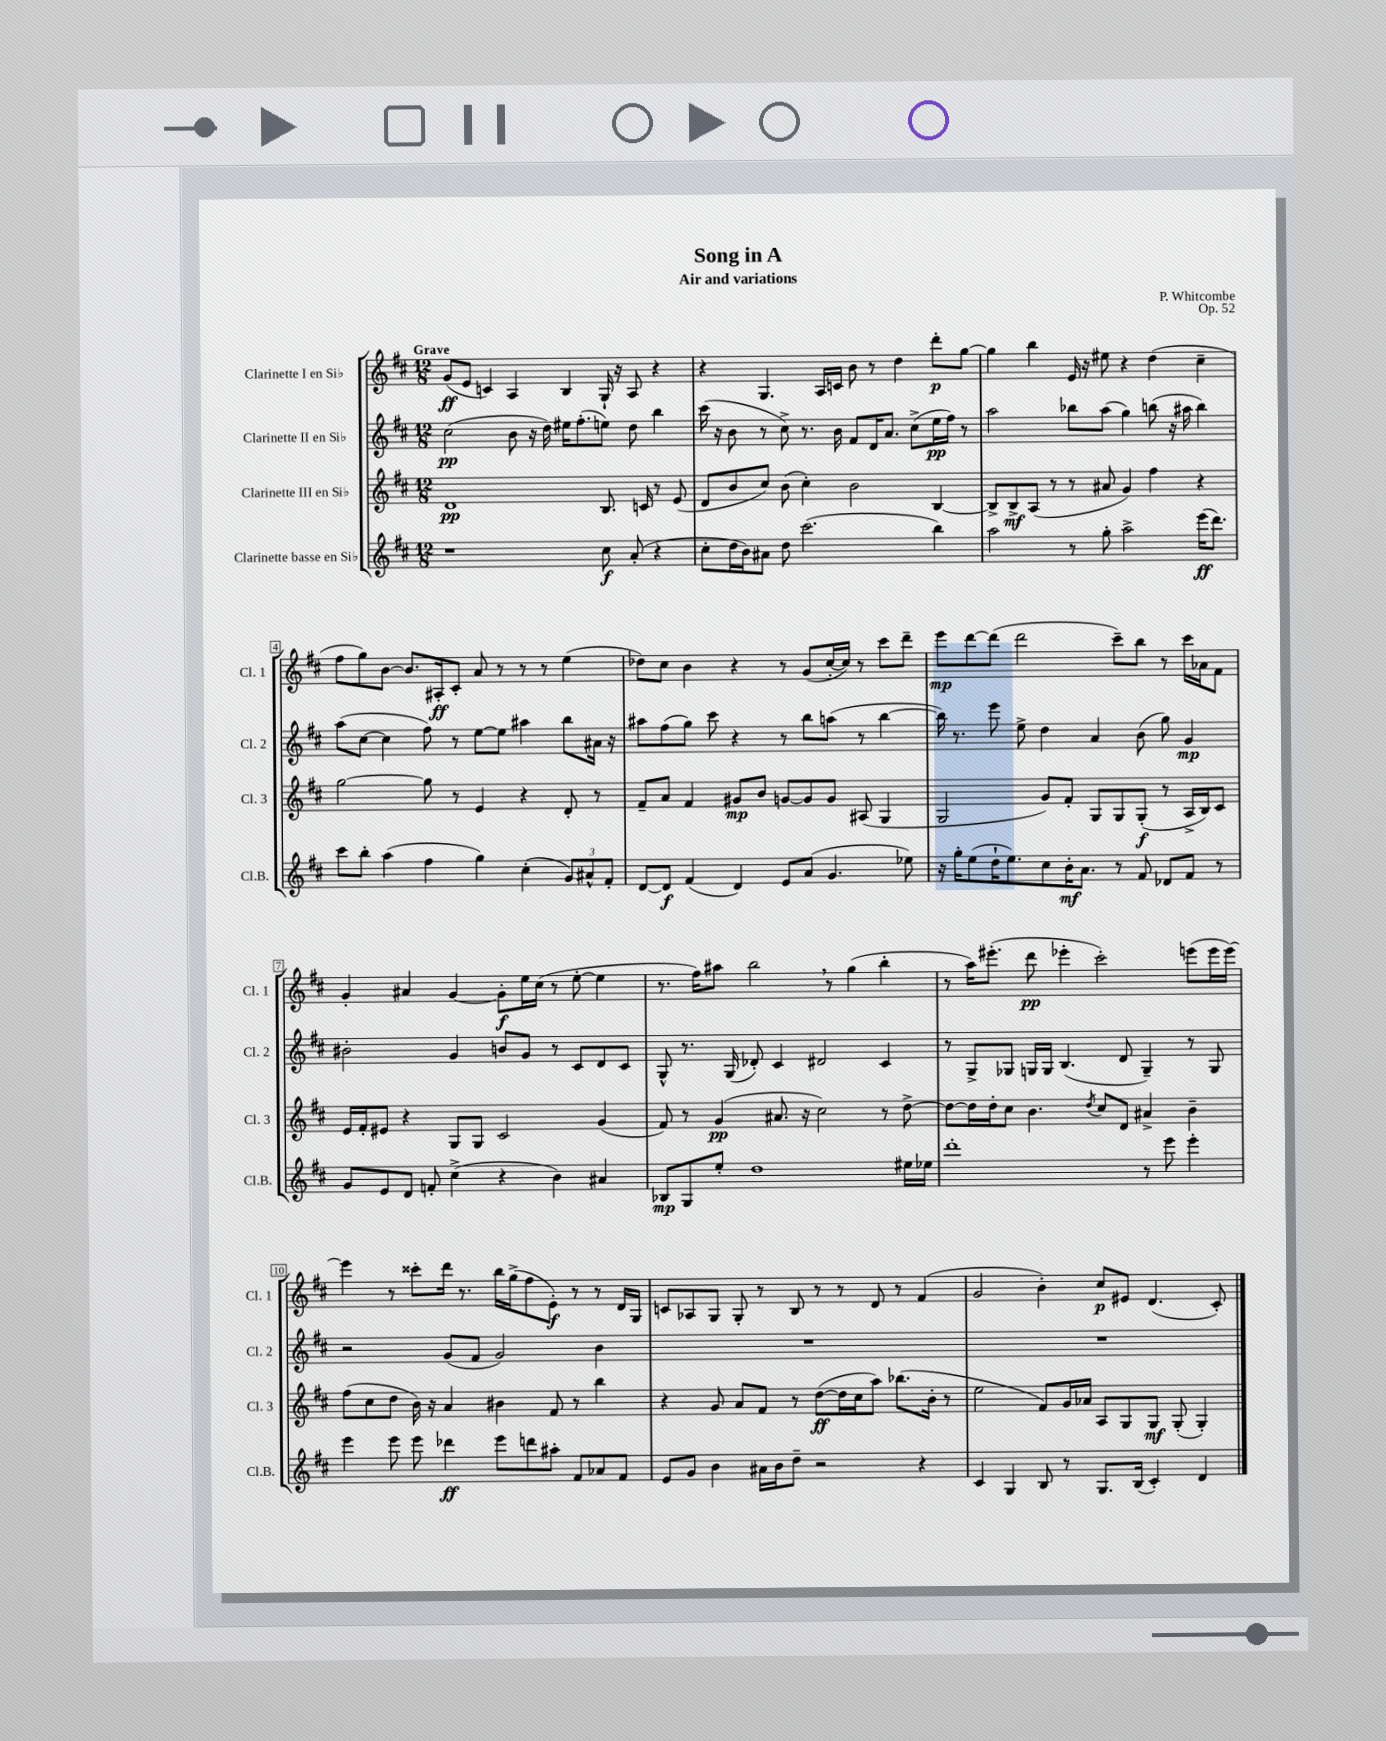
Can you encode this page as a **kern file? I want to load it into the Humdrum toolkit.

**kern	**dynam	**kern	**dynam	**kern	**dynam	**kern	**dynam
*part4	*part4	*part3	*part3	*part2	*part2	*part1	*part1
*staff4	*staff4	*staff3	*staff3	*staff2	*staff2	*staff1	*staff1
*I"Clarinette basse en Si♭	*	*I"Clarinette III en Si♭	*	*I"Clarinette II en Si♭	*	*I"Clarinette I en Si♭	*
*I'Cl.B.	*	*I'Cl. 3	*	*I'Cl. 2	*	*I'Cl. 1	*
*clefG2	*	*clefG2	*	*clefG2	*	*clefG2	*
*k[f#c#]	*	*k[f#c#]	*	*k[f#c#]	*	*k[f#c#]	*
*M12/8	*	*M12/8	*	*M12/8	*	*M12/8	*
=1	=1	=1	=1	=1	=1	=1	=1
!	!	!	!	!	!	!LO:TX:a:B:t=Grave	!
1r	.	1d	pp	(2cc#\	pp	(8g/L	ff
.	.	.	.	.	.	8e/J	.
.	.	.	.	.	.	4cn/)	.
.	.	.	.	8b\	.	4A/	.
.	.	.	.	16r	.	.	.
.	.	.	.	16dd\)	.	.	.
.	.	.	.	16ee#X\KL	.	4B/	.
.	.	.	.	(8.ff#'\	.	.	.
8cc#\	f	8.B/	.	8een\J)	.	16G`/	.
.	.	.	.	.	.	16r	.
(8a'/	.	.	.	8dd\	.	8A/	.
.	.	16cn/	.	.	.	.	.
4r	.	8r	.	4bb\	.	4r	.
.	.	(8e/	.	.	.	.	.
=2	=2	=2	=2	=2	=2	=2	=2
8cc#'\L	.	8d/L	.	(16ccc#\	.	4r	.
.	.	.	.	16r	.	.	.
16dd\L	.	8b/	.	8b\	.	.	.
16b\J)	.	.	.	.	.	.	.
8a#X\J	.	8cc#/J)	.	8r	.	4.G/	.
8dd\	.	(8b\	.	8cc#^\)	.	.	.
(2.ccc#\	.	4cc#'\)	.	8.r	.	.	.
.	.	.	.	.	.	16A/LL	.
.	.	.	.	16b\	.	16cn/JJ	.
.	.	2b\	.	8f#/L	.	8b\	.
.	.	.	.	16d/K	.	8r	.
.	.	.	.	8.a/J	.	.	.
.	.	.	.	.	.	4dd\	.
.	.	.	.	(8cc#^\L	.	.	.
4bb\)	.	[4B/	.	16ee\L	pp	8ddd'\L	p
.	.	.	.	16ff#\JJ)	.	.	.
.	.	.	.	8r	.	[8gg\J	.
=3	=3	=3	=3	=3	=3	=3	=3
2aa\	.	8B^/L]	.	2aa\	.	4gg\]	.
.	.	8B^/	mf	.	.	.	.
.	.	(8A/J	.	.	.	4bb\	.
.	.	8r	.	.	.	.	.
8r	.	8r	.	8bb-X\L	.	16e/	.
.	.	.	.	.	.	16r	.
8gg'\	.	8a#X/	.	(8aa\J	.	8ee#X\	.
2aa^\	.	4g/)	.	4gg\)	.	4r	.
.	.	4ff#\	.	(8bbn\	.	(4dd\	.
.	.	.	.	16r	.	.	.
.	.	.	.	16aa#X\	.	.	.
(16eee\KL	ff	4r	.	4bb\)	.	4cc#~\	.
8.ddd\J)	.	.	.	.	.	.	.
!!LO:LB:g=z
=4	=4	=4	=4	=4	=4	=4	=4
8ccc#\L	.	[2gg\	.	(8aa\L	.	8ff#\L	.
8bb'\J	.	.	.	[8cc#\J	.	8gg\)	.
(4aa\	.	.	.	4cc#\]	.	[8b\J	.
.	.	.	.	.	.	8.b/L]	.
4ff#\	.	8gg\]	.	8ff#\)	.	.	.
.	.	.	.	.	.	16A#X'/k	ff
.	.	8r	.	8r	.	8c#'/J	.
4gg\)	.	4e/	.	[8ee\L	.	8a/	.
.	.	.	.	8ee\J]	.	8r	.
(4cc#'\	.	4r	.	4aa#X\	.	8r	.
.	.	.	.	.	.	8r	.
12g/L)	.	8d'/	.	8bb\L	.	(4ee\	.
12a#X^^/	.	.	.	.	.	.	.
.	.	8r	.	16a#X\Jk	.	.	.
12f#'/J	.	.	.	.	.	.	.
.	.	.	.	16r	.	.	.
=5	=5	=5	=5	=5	=5	=5	=5
[8d/L	.	8f#~/L	.	8aa#X\L	.	8dd-X\L)	.
8d/J]	f	8a/J	.	(8ff#\	.	8cc#\J	.
(4f#/	.	4f#/	.	8gg\J)	.	4b\	.
.	.	.	.	8ccc#\	.	.	.
4d/)	.	8g#X/L	mp	4r	.	4r	.
.	.	8b/J	.	.	.	.	.
8e/L	.	[8gn/L	.	8r	.	8r	.
(8a/J	.	8g/]	.	8bb\L	.	(8g/L	.
4.g/	.	8g/J	.	(8aan\J	.	[16cc#'/L	.
.	.	.	.	.	.	16cc#/JJ])	.
.	.	(8A#X/	.	8r	.	8r	.
.	.	4G/	.	[4bb\	.	8ccc#\L	.
8ee-X\)	.	.	.	.	.	8ddd~\J	.
=6	=6	=6	=6	=6	=6	=6	=6
16r	.	2G/	.	16bb\])	.	8eee\L	mp
16gg'\KL	.	.	.	8.r	.	.	.
(8ee\	.	.	.	.	.	[8ddd\	.
16dd`\K	.	.	.	8eee\	.	(8ddd\J]	.
8.ee\)	.	.	.	.	.	.	.
.	.	.	.	8ee^\	.	2ddd\	.
8cc#\	.	8g/L)	.	4dd\	.	.	.
16b'\K	mf	8f#'/J	.	.	.	.	.
8.a\J	.	.	.	.	.	.	.
.	.	8G/L	.	4a/	.	.	.
8r	.	8G/	.	.	.	8ccc#~\L)	.
8f#/	.	(8G'/J	f	(8b\	.	8bb\J	.
8d-X/L	.	8r	.	8gg\)	.	8r	.
8f#/J	.	16A^/LL	.	4g/	mp	16ccc#\LL	.
.	.	16B/J)	.	.	.	16a-X\J	.
8r	.	8c#/J	.	.	.	8f#\J	.
!!LO:LB:g=z
=7	=7	=7	=7	=7	=7	=7	=7
8g/L	.	16e/LL	.	2b#X'\	.	4g'/	.
.	.	16f#'/J	.	.	.	.	.
8e/	.	8e#X/J	.	.	.	.	.
8d/J	.	4r	.	.	.	4a#X/	.
8fn'/	.	.	.	.	.	.	.
(4cc#^\	.	8G/L	.	4g/	.	[4g/	.
.	.	8G/J	.	.	.	.	.
4r	.	2c#/	.	8bn/L	.	8g'\L]	f
.	.	.	.	8g/J	.	16ee\L	.
.	.	.	.	.	.	(16cc#\JJ	.
4b\)	.	.	.	8r	.	8r	.
.	.	.	.	8c#/L	.	[8ee'\	.
4a#X/	.	(4g/	.	8d/	.	4ee\]	.
.	.	.	.	8c#/J	.	.	.
=8	=8	=8	=8	=8	=8	=8	=8
8B-X/L	mp	8f#/)	.	8G^^/	.	8.r	.
8G/	.	8r	.	8.r	.	.	.
.	.	.	.	.	.	16ff#\KL)	.
8ee'/J	.	(4g/	pp	.	.	8aa#X\J	.
.	.	.	.	(16G/	.	.	.
1dd	.	.	.	8d-X'/)	.	2bb,\	.
.	.	8.a#X/	.	4c#/	.	.	.
.	.	16r	.	.	.	.	.
.	.	2cc#\)	.	2d#X/	.	.	.
.	.	.	.	.	.	8r	.
.	.	.	.	.	.	(4gg\	.
.	.	8r	.	4c#/	.	4bb'\	.
16ee#X\LL	.	[8dd^\	.	.	.	.	.
16ee-X\JJ	.	.	.	.	.	.	.
=9	=9	=9	=9	=9	=9	=9	=9
1ddd'	.	8dd\L_	.	8r	.	8r	.
.	.	16dd\L]	.	8G^/L	.	16aa\KL)	.
.	.	16dd'\J	.	.	.	(8.eee#X'\J	.
.	.	8cc#\J	.	8G-X/J	.	.	.
.	.	4.b\	.	16Gn/LL	.	8ddd\	pp
.	.	.	.	16G/JJ	.	.	.
.	.	.	.	(4.B/	.	4eee-X'\	.
.	.	8qdd/	.	.	.	.	.
.	.	8cc#/L	.	.	.	2ccc#'\)	.
.	.	8d/J	.	8d/	.	.	.
8r	.	4a#X^/	.	4G~/)	.	.	.
8eee\	.	.	.	.	.	.	.
4eee'\	.	4b~\	.	8r	.	(8eeen\L	.
.	.	.	.	8G/	.	16eee\L	.
.	.	.	.	.	.	[16eee\JJ)	.
!!LO:LB:g=z
=10	=10	=10	=10	=10	=10	=10	=10
4eee\	.	(8ff#\L	.	2r	.	4eee\]	.
.	.	8cc#\	.	.	.	.	.
8eee\	.	8dd\J	.	.	.	8r	.
8eee\	.	16b\)	.	.	.	8ccc##X'\L	.
.	.	16r	.	.	.	.	.
4ddd-X\	ff	4a/	.	(8g/L	.	16ddd\Jk	.
.	.	.	.	.	.	8.r	.
.	.	.	.	8f#/J	.	.	.
8eee\L	.	4b#X\	.	2g/)	.	16bb\LL	.
.	.	.	.	.	.	(16gg^\J	.
8dddn\	.	.	.	.	.	8ff#\	.
8aa#X'\J	.	8f#/	.	.	.	8e'\J)	f
8f#/L	.	8r	.	.	.	8r	.
8a-X/	.	4bb\	.	4b\	.	8r	.
8f#/J	.	.	.	.	.	16d/LL	.
.	.	.	.	.	.	16G/JJ	.
=11	=11	=11	=11	=11	=11	=11	=11
8e/L	.	4r	.	1.r	.	8cn/L	.
8g/J	.	.	.	.	.	8A-X/	.
4b\	.	8g/	.	.	.	8G/J	.
.	.	8a/L	.	.	.	8G'/	.
16a#X\LL	.	8f#/J	.	.	.	8r	.
16b\J	.	.	.	.	.	.	.
8dd~\J	.	8r	.	.	.	8B/	.
2r	.	([8dd\L	ff	.	.	8r	.
.	.	16dd\L]	.	.	.	8r	.
.	.	16cc#\J	.	.	.	.	.
.	.	8aa\J)	.	.	.	8d/	.
.	.	(8.bb-X\L	.	.	.	8r	.
4r	.	.	.	.	.	(4f#/	.
.	.	16b'\Jk	.	.	.	.	.
.	.	8r	.	.	.	.	.
=12	=12	=12	=12	=12	=12	=12	=12
4c#/	.	2ee\	.	1.r	.	2g/	.
4G/	.	.	.	.	.	.	.
8B/	.	8f#/L)	.	.	.	4b'\)	.
8r	.	16g/L	.	.	.	.	.
.	.	16a-X/JJ	.	.	.	.	.
8.G/L	.	8A/L	.	.	.	8cc#/L	p
.	.	8G/	.	.	.	8e#X/J	.
(16B/Jk	.	.	.	.	.	.	.
4c#'/)	.	8G/J	mf	.	.	(4.d/	.
.	.	(8G'/	.	.	.	.	.
4d/	.	4G'/)	.	.	.	.	.
.	.	.	.	.	.	8c#'/)	.
==	==	==	==	==	==	==	==
*-	*-	*-	*-	*-	*-	*-	*-
